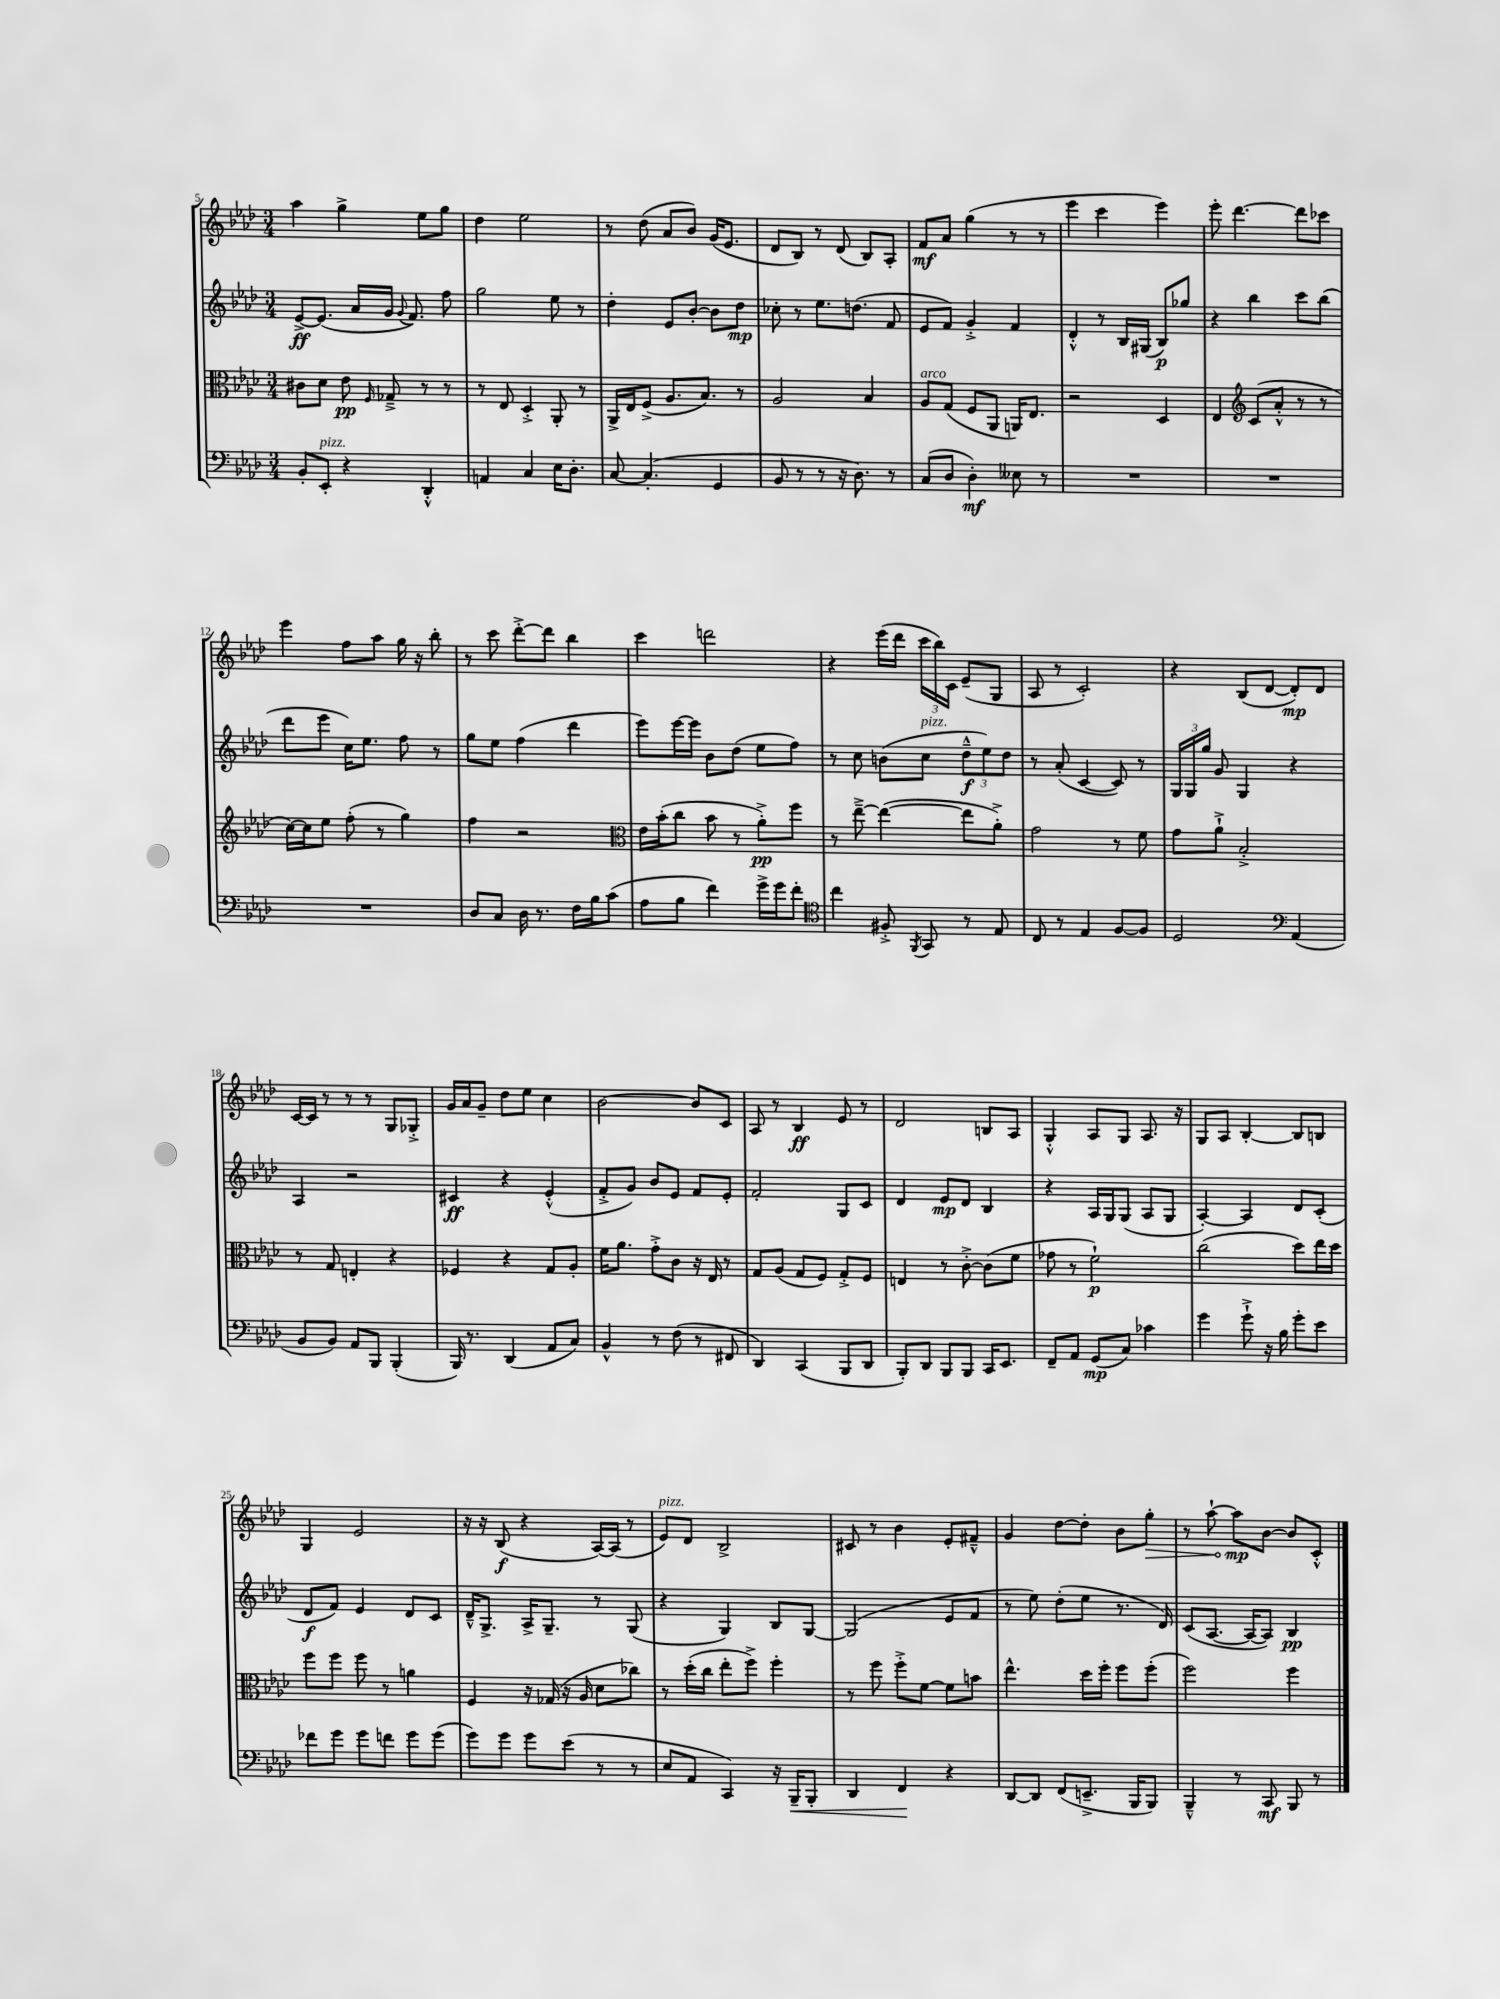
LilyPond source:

<<
\new StaffGroup <<
\new Staff = "s0" {
    \clef treble \key aes \major \numericTimeSignature \time 3/4
    \autoBeamOff aes''4 g''4-> ees''8[ g''8] |
    des''4 ees''2 |
    r8 des''8( aes'8[ bes'8]) g'16[( ees'8.] |
    des'8[ bes8]) r8 des'8( bes8[) aes8]-. |
    f'8[\mf aes'8] g''4( r8 r8 |
    ees'''4 c'''4 ees'''4) |
    ees'''8-. des'''4.~ des'''8[ ces'''8] |
    ees'''4 f''8[ aes''8] g''16 r16 bes''8-. |
    r8 c'''8 des'''8[~-.-> des'''8] bes''4 |
    c'''4 d'''2 |
    r4 ees'''16[( des'''16] \tuplet 3/2 { c'''16[ bes''16) c'16] } ees'8[--( g8] |
    aes8 r8 c'2-.) |
    r4 bes8[( des'8]~ des'8[-.\mp) des'8] |
    c'16[~ c'16] r8 r8 r8 g8[ ges8]-.-> |
    g'16[ aes'16 g'8]-- des''8[ ees''8] c''4 |
    bes'2~ bes'8[ c'8] |
    aes8 r8 bes4\ff ees'8 r8 |
    des'2 b8[ aes8] |
    g4-.-^ aes8[ g8] aes8. r16 |
    g8[ aes8] bes4~-. bes8[ b8] |
    g4 ees'2 |
    r16 r16 bes8\f( r4 aes16[~) aes16]( r8 |
    ees'8[^\markup { \italic "pizz." }) des'8] bes2-> |
    cis'8 r8 bes'4 ees'8[-. fis'8]---^ |
    g'4 des''8[~ des''8]-. bes'8[ \once \override Hairpin.circled-tip = ##t g''8]-.\> |
    r8 aes''8~-! aes''8[\mp\! bes'8]~ bes'8[ c'8]-.-^ \bar "|." |
}
\new Staff = "s1" {
    \clef treble \key aes \major \numericTimeSignature \time 3/4
    \autoBeamOff ees'8[~->\ff ees'8.]( aes'16[ g'16] \appoggiatura { g'8 } f'8.) f''8 |
    g''2 ees''8 r8 |
    des''4-. ees'8[ bes'8]~-. bes'8[ des''8]\mp |
    ces''8-. r8 ees''8.[ d''8.]( f'8 |
    ees'8[ f'8]) g'4-.-> f'4 |
    des'4-.-^ r8 bes16[ gis16]( bes8[\p) ges''8] |
    r4 bes''4 c'''8[ bes''8]( |
    des'''8[ ees'''8] c''16[) ees''8.] f''8 r8 |
    g''8[ ees''8] f''4( des'''4 |
    ees'''8[) ees'''16~ ees'''16] bes'8[ des''8]( ees''8[ f''8]) |
    r8 c''8 b'8[( c''8]^\markup { \italic "pizz." } \tuplet 3/2 { des''8[---^\f ees''8) des''8] } |
    r8 aes'8-.( c'4~ c'8) r8 |
    \tuplet 3/2 { g16[ g16 g''16] } g'8 g4 r4 |
    aes4 r2 |
    cis'4\ff r4 ees'4-.-^( |
    f'8[-.-> g'8]) bes'8[ ees'8] f'8[ ees'8]-. |
    f'2-. g8[ c'8] |
    des'4 ees'8[\mp des'8] bes4 |
    r4 aes16[ g16 g8]( aes8[ g8] |
    aes4~-.) aes4 des'8[ c'8]-.( |
    des'8[\f f'8]) ees'4 des'8[ c'8] |
    des'16[---^ g8.]-> aes16[-> g8.]-- r8 g8( |
    r4 g4) bes8[ g8]~ |
    g2( ees'8[ f'8] |
    r8 ees''8) des''8[-.( ees''8] r8. des'16) |
    c'8[( aes8.]~ aes16[~ aes8]) bes4\pp \bar "|." |
}
\new Staff = "s2" {
    \clef alto \key aes \major \numericTimeSignature \time 3/4
    \autoBeamOff cis'8[ des'8] ees'8\pp \grace { f16 } ges8---> r8 r8 |
    r8 ees8 des4-.-> aes,8-. r8 |
    aes,16[-> ees16 f8]->( aes8.[ bes8.]) r8 |
    aes2 bes4 |
    aes8[^\markup { \italic "arco" } g8]( f8[ aes,8] a,16[) ees8.] |
    r2 des4 |
    ees4 \clef treble c'8[( aes'8]-.-^ r8 r8 |
    c''16[~) c''16 ees''8] f''8-.( r8 g''4) |
    f''4 r2 |
    \clef alto ees'16[ bes'16-.( c''8] bes'8 r8 aes'8[-.->\pp) f''8] |
    r8 ees''8~---> ees''4~( ees''8[ aes'8]-.->) |
    g'2 r8 f'8 |
    g'8[ aes'8]-!-> bes2-.-> |
    r8 g8 e4-. r4 |
    fes4 r4 g8[ aes8]-. |
    f'16[ aes'8.] g'8[-.-> c'8] r16 ees16 r8 |
    g8[ aes8]( g8[ f8]) g8[-.-> f8] |
    e4 r8 c'8~-.-> c'8[( f'8] |
    ges'8 r8 f'2-!\p) |
    c''2( des''8[) ees''16 des''16] |
    f''8[ f''8] f''8 r8 a'4 |
    f4 r16 ges16( r16 aes16 des'8[ ces''8]) |
    r8 des''16[-.( c''16] ees''8[-. f''8]->) f''4-. |
    r8 f''8 f''8[-.-> f'8]~ f'8[ b'8] |
    ees''4.-^ des''16[ f''16]-. f''8[ f''8]-.( |
    f''2) f''4 \bar "|." |
}
\new Staff = "s3" {
    \clef bass \key aes \major \numericTimeSignature \time 3/4
    \autoBeamOff bes,8[-. ees,8]-.^\markup { \italic "pizz." } r4 des,4-.-^ |
    a,4 c4 ees16[ des8.]-. |
    c8~ c4.-.( g,4 |
    bes,8 r8 r8 r16 des8.) r8 |
    c8[( des8] des4-.\mf) eeses8 r8 |
    R2. |
    R2. |
    R2. |
    des8[ c8] des16 r8. f16[ bes16 c'8]( |
    aes8[ bes8] f'4) g'16[-> g'16 f'8]-. |
    \clef tenor c''4 fis8-.-> \acciaccatura { f,8 } g,8 r8 ees8 |
    c8 r8 ees4 f8[~ f8] |
    des2 \clef bass aes,4( |
    bes,8[ bes,8]) aes,8[ bes,,8] bes,,4-.( |
    bes,,16) r8. des,4( aes,8[ c8]) |
    bes,4-^ r8 f8( r8 fis,8 |
    des,4) c,4( bes,,8[ des,8] |
    bes,,8[-.) des,8] bes,,8[ bes,,8] c,16[ ees,8.] |
    f,8[-- aes,8] g,8[\mp( c8]) ces'4 |
    g'4 g'8-!-> r16 bes16 g'8[-. ees'8] |
    fes'8[ g'8] g'8[ f'8] g'8[ g'8]( |
    g'8[) g'8] g'8[ ees'8]( r8 r8 |
    ees8[ aes,8] c,4) r16 bes,,16[--\< bes,,8]-. |
    des,4 f,4\! r4 |
    des,8[~ des,8] f,8[( e,8.]---> bes,,16[ bes,,8]) |
    bes,,4---^ r8 c,8\mf bes,,8 r8 \bar "|." |
}
>>
>>
\layout { \context { \Score currentBarNumber = #5 } }
